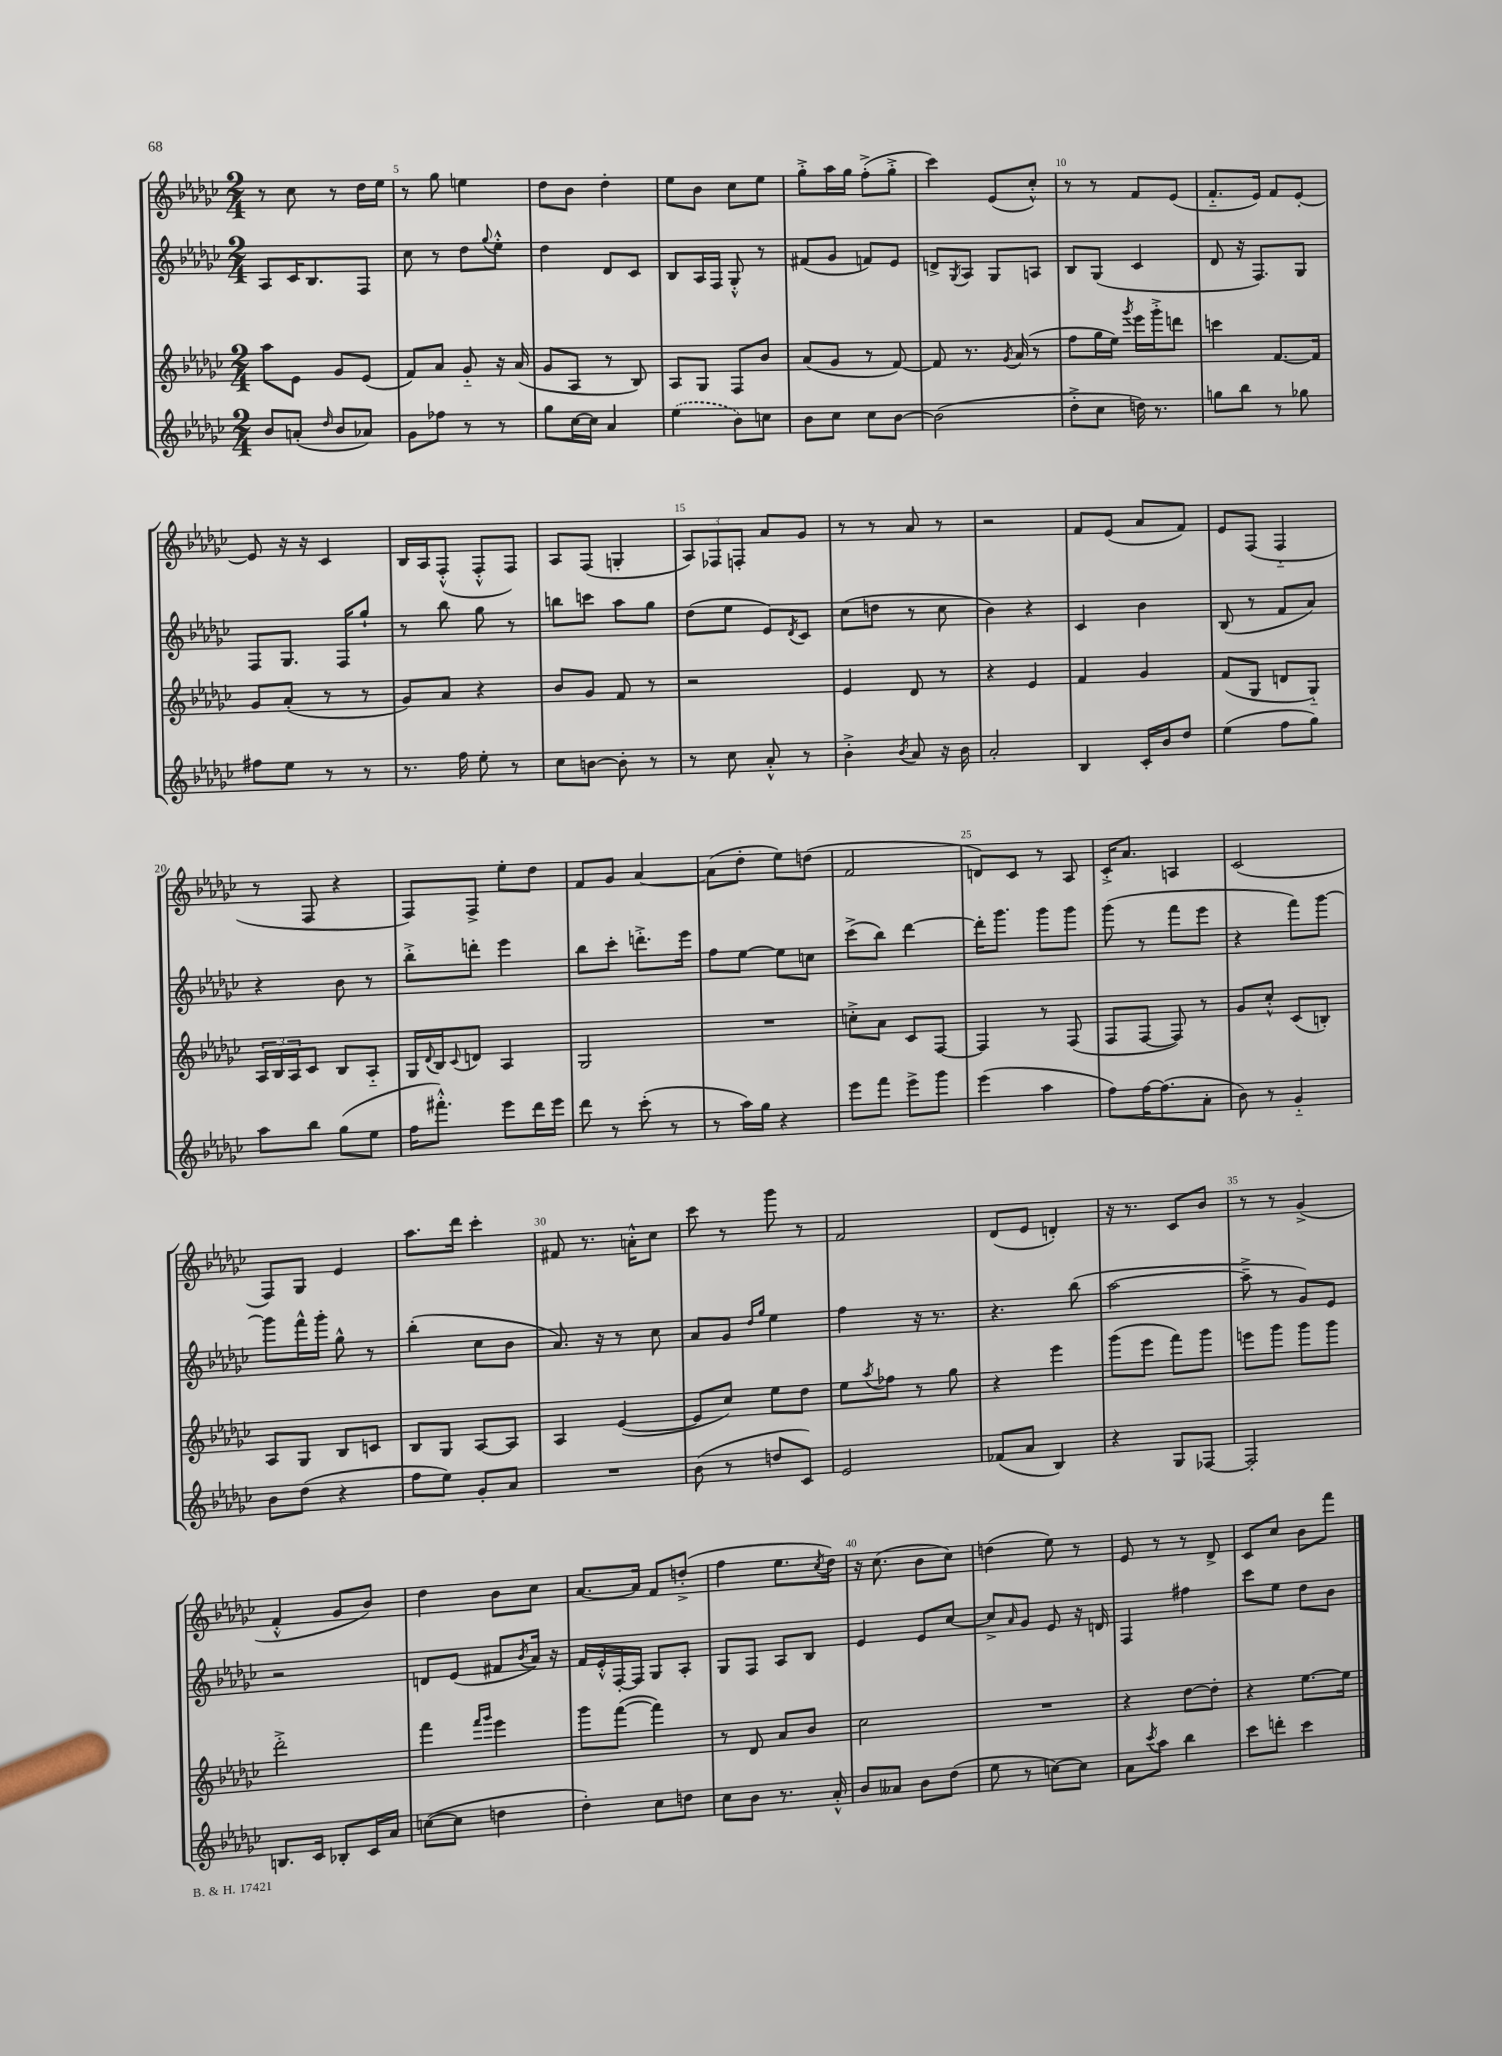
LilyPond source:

<<
\new StaffGroup <<
\new Staff = "s0" {
    \clef treble \key ges \major \numericTimeSignature \time 2/4
    r8 ces''8 r8 des''16 ees''16 |
    r8 ges''8 e''4 |
    des''8 bes'8 des''4-. |
    ees''8 bes'8 ces''8 ees''8 |
    ges''8-.-> aes''16 ges''16 f''8-.->( ges''8-.-> |
    ces'''4) ees'8( ces''8-.-^) |
    r8 r8 f'8 ees'8( |
    f'8.-_ ees'16) f'8 ees'8~-. |
    ees'8 r16 r16 ces'4 |
    bes16 aes16 f8-.-^( f8-.-^ f8) |
    aes8 f8( g4-. |
    \tuplet 3/2 { aes8) fes8 f8-. } aes'8 ges'8 |
    r8 r8 aes'8 r8 |
    r2 |
    f'8 ees'8( aes'8 f'8) |
    ees'8 f8( f4-_ |
    r8 f8 r4 |
    f8) f8-> ees''8-. des''8 |
    f'8 ges'8 aes'4~ |
    aes'8( des''8-. ees''8) d''8( |
    f'2 |
    d'8) ces'8 r8 aes8 |
    ces'16-.-> aes'8. a4 |
    ces'2( |
    f8) ges8 ees'4 |
    aes''8. des'''16 ces'''4-. |
    fis'8 r8. a'16-.-^ ces''8 |
    ces'''8 r8 ges'''8 r8 |
    f'2 |
    des'8( ees'8 d'4-.) |
    r16 r8. ces'8 bes'8 |
    r8 r8 ges'4->( |
    f'4-.-^ ges'8 bes'8) |
    des''4 bes'8 ces''8 |
    aes'8.~ aes'16 f'8 d''8-.->( |
    f''4 ees''8. \acciaccatura { ces''8 } des''16) |
    r16 ces''8.( bes'8 ces''8) |
    d''4( ees''8) r8 |
    ees'8 r8 r8 des'8-> |
    ces'8 ces''8 bes'8 f'''8 \bar "|." |
}
\new Staff = "s1" {
    \clef treble \key ges \major \numericTimeSignature \time 2/4
    aes8 ces'16 bes8. f8 |
    ces''8 r8 des''8 \appoggiatura { ges''8 } ees''8-.-^ |
    des''4 des'8 ces'8 |
    bes8 aes16 f16 ges8-.-^ r8 |
    fis'8( ges'8 f'8) ees'8 |
    d'8-> \acciaccatura { ges8 } aes8 ges8 a8 |
    bes8 ges8( ces'4 |
    des'8 r16 f8.) ges8 |
    f8 ges8. f16 ges''8-! |
    r8 bes''8 ges''8 r8 |
    b''8 c'''8 aes''8 ges''8 |
    des''8( ees''8 ees'8) \acciaccatura { des'8 } ces'8 |
    ces''8( d''8 r8 ces''8 |
    bes'4) r4 |
    ces'4 bes'4 |
    bes8( r8 f'8 aes'8) |
    r4 bes'8 r8 |
    bes''8-.-> d'''8-. ees'''4 |
    bes''8 ces'''8-. d'''8.-.-> ees'''16 |
    f''8 ees''8~ ees''8 c''8 |
    ces'''8->( bes''8) des'''4~ |
    des'''16-. ges'''8. ges'''8 ges'''8 |
    ges'''8( r8 f'''8 ees'''8 |
    r4 f'''8) ges'''8~ |
    ges'''8 f'''16-^ ges'''16-. ges''8-^ r8 |
    bes''4-.( ces''8 bes'8 |
    aes'8.) r16 r8 ces''8 |
    aes'8 ges'8 \grace { des''16 ges''16 } ees''4 |
    f''4 r16 r8. |
    r4. bes''8( |
    aes''2~ |
    aes''8---> r8 ges'8) ees'8 |
    r2 |
    d'8 ees'8( fis'8 \acciaccatura { bes'8 } aes'16) r16 |
    f'16 ees'16-.-^ f16~-. f16 ges8 aes8-. |
    ges8 f8 aes8 bes8 |
    ees'4 ees'8 ces''8~ |
    ces''8-> \grace { aes'16 } ges'8 ees'8 r16 d'16 |
    f4 fis''4 |
    ces'''8 ees''8 des''8 bes'8 \bar "|." |
}
\new Staff = "s2" {
    \clef treble \key ges \major \numericTimeSignature \time 2/4
    aes''8 ees'8 ges'8 ees'8( |
    f'8) aes'8 ges'8-_ r16 aes'16( |
    ges'8 aes8 r8 bes8) |
    aes8 ges8 f8 bes'8 |
    aes'8( ges'8 r8 f'8~) |
    f'8 r8. \acciaccatura { ges'8 } aes'16( r8 |
    f''8 ges''16 ees''16) \acciaccatura { ges'''8 } ees'''16 ges'''16-.-> d'''8 |
    c'''4 f'8.~ f'16 |
    ges'8 aes'8-.( r8 r8 |
    ges'8) aes'8 r4 |
    bes'8 ges'8 f'8 r8 |
    r2 |
    ees'4 des'8 r8 |
    r4 ees'4 |
    f'4 ges'4 |
    f'8( ges8 d'8 ges8-_) |
    \tuplet 3/2 { aes16 bes16 aes16 } ces'8 bes8 aes8-_ |
    ges16 \appoggiatura { des'8 } bes16 \appoggiatura { ces'8 } d'8 aes4 |
    ges2 |
    R2 |
    c''8-.-> aes'8 ces'8 f8~ |
    f4 r8 f8( |
    f8 f8~ f8) r8 |
    ges'8 ces''8-.-^ ces'8( b8-.) |
    aes8 ges8 bes8 c'8 |
    bes8 ges8 aes8~ aes8 |
    aes4 ees'4~( |
    ees'8 ces''8) ees''8 des''8 |
    ees''8 \acciaccatura { aes''8 } fes''8 r8 ges''8 |
    r4 ees'''4 |
    ges'''8( ees'''8 f'''8) ges'''8 |
    e'''8 ges'''8 ges'''8 ges'''8 |
    des'''2-.-> |
    f'''4 \grace { f'''16 ges'''16 } ees'''4 |
    ges'''8 f'''8~( f'''4) |
    r8 des'8 aes'8 bes'8 |
    ces''2 |
    R2 |
    r4 des''8~ des''8-. |
    r4 ees''8.~ ees''16 \bar "|." |
}
\new Staff = "s3" {
    \clef treble \key ges \major \numericTimeSignature \time 2/4
    bes'8 a'8-.( \grace { des''16 } bes'8 aes'8) |
    ges'8 fes''8 r8 r8 |
    ges''8 ces''16~ ces''16 aes'4 |
    \once \slurDashed ees''4( bes'8) c''8 |
    bes'8 ces''8 ces''8 bes'8~ |
    bes'2( |
    des''8-.-> ces''8 d''16) r8. |
    g''8 bes''8 r8 ges''8 |
    fis''8 ees''8 r8 r8 |
    r8. f''16 ees''8-. r8 |
    ces''8 b'8~ b'8-. r8 |
    r8 ces''8 aes'8-.-^ r8 |
    bes'4-.-> \acciaccatura { bes'8 } aes'8 r16 bes'16 |
    aes'2-. |
    bes4 ces'16-. bes'16 des''8 |
    ees''4( f''8 ges''8) |
    aes''8 bes''8 ges''8( ees''8 |
    f''16 fis'''8.-.-^) ees'''8 des'''16 ees'''16 |
    des'''8 r8 ces'''8-.( r8 |
    r8 aes''16) ges''16 r4 |
    ees'''8 f'''8 ees'''8-> ges'''8 |
    ees'''4( aes''4 |
    f''8) f''16~ f''8.( aes'8-. |
    bes'8) r8 ges'4-_ |
    bes'8 des''8( r4 |
    f''8 ees''8) ges'8-. aes'8 |
    R2 |
    bes'8( r8 d''8 ces'8) |
    ees'2 |
    fes'8( aes'8 bes4) |
    r4 ges8 fes8~ |
    fes2-. |
    b8. ces'16 bes8-. ces'16 aes'16 |
    c''8~( c''8 d''4 |
    des''4-.) ces''8 d''8 |
    ces''8 bes'8 r8. aes'16-.-^ |
    bes'8 aeses'8 bes'8 des''8( |
    ees''8 r8 c''8~) c''8 |
    aes'8 \acciaccatura { ces'''8 } aes''8 bes''4 |
    ces'''8 d'''8-. ces'''4 \bar "|." |
}
>>
>>
\layout { \context { \Score currentBarNumber = #4 \override BarNumber.break-visibility = ##(#f #t #t) barNumberVisibility = #(every-nth-bar-number-visible 5) } }
